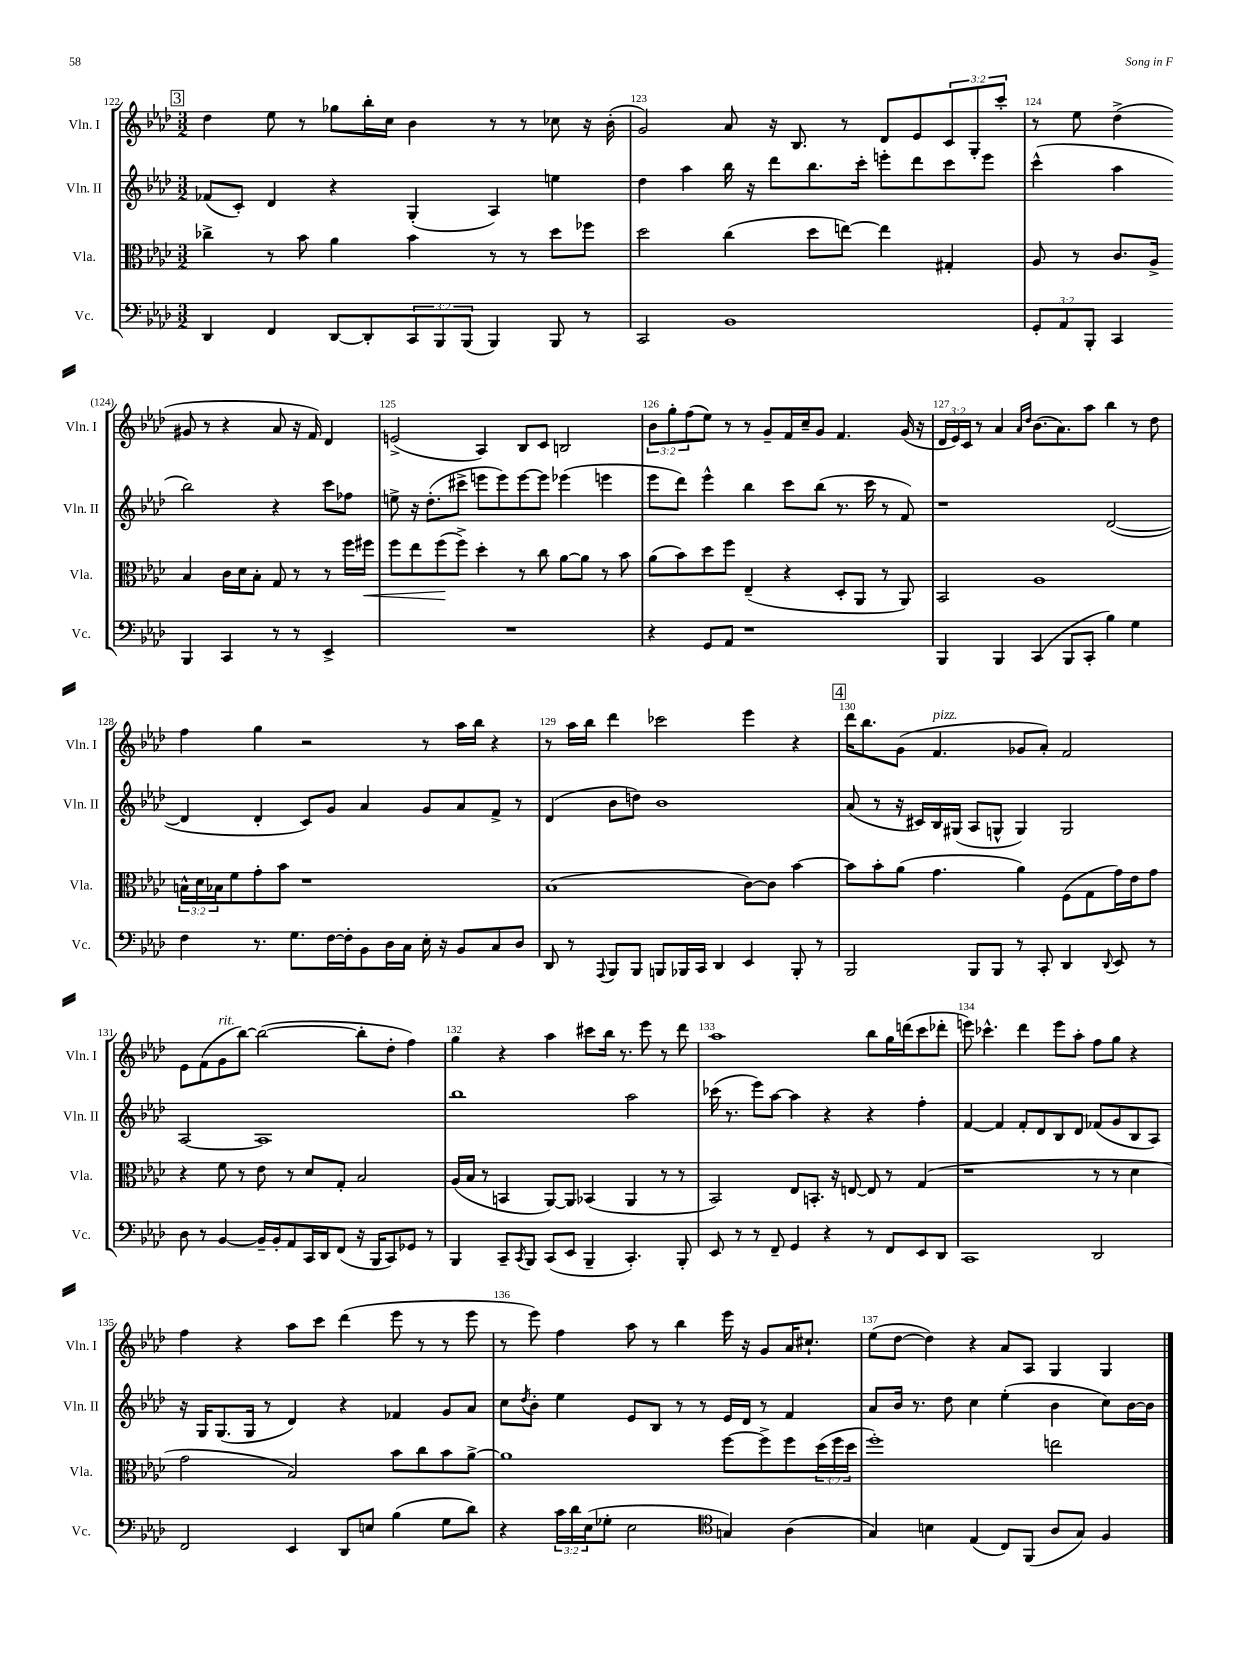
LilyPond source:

<<
\new StaffGroup <<
\new Staff = "s0" \with { instrumentName = "Vln. I" shortInstrumentName = "Vln. I" } {
    \clef treble \key aes \major \numericTimeSignature \time 3/2 \override Staff.TupletNumber.text = #tuplet-number::calc-fraction-text
    \mark \markup { \box "3" } des''4 ees''8 r8 ges''8 bes''16-. c''16 bes'4 r8 r8 ces''8 r16 bes'16-.( |
    g'2) aes'8 r16 bes8. r8 des'8 ees'8 \tuplet 3/2 { c'8 g8-. c'''8-. } |
    r8 ees''8 des''4->( gis'8 r8 r4 aes'8 r16 f'16) des'4 |
    e'2->( aes4) bes8 c'8 b2 |
    \tuplet 3/2 { bes'8 g''8-. f''8( } ees''8) r8 r8 g'8-- f'16 c''16-- g'8 f'4. g'16( r16 |
    \tuplet 3/2 { des'16 ees'16) c'16 } r8 aes'4 \grace { aes'16 des''16 } bes'8.( aes'8.) aes''8 bes''4 r8 des''8 |
    f''4 g''4 r2 r8 aes''16 bes''16 r4 |
    r8 aes''16 bes''16 des'''4 ces'''2 ees'''4 r4 |
    \mark \markup { \box "4" } des'''16 bes''8. g'8( f'4.^\markup { \italic "pizz." } ges'8 aes'8-.) f'2 |
    ees'8 f'8( g'8^\markup { \italic "rit." } bes''8~) bes''2~( bes''8-. des''8-. f''4) |
    g''4 r4 aes''4 cis'''8 bes''16 r8. ees'''8 r8 des'''8 |
    aes''1 bes''8 g''16 d'''16( c'''8 des'''8-. |
    e'''8) ces'''4.-^ des'''4 e'''8 aes''8-. f''8 g''8 r4 |
    f''4 r4 aes''8 c'''8 des'''4( ees'''8 r8 r8 ees'''8 |
    r8 ees'''8) f''4 aes''8 r8 bes''4 ees'''16 r16 g'8 aes'16 cis''8.-! |
    ees''8( des''8~ des''4) r4 aes'8 aes8 g4 g4 \bar "|." |
}
\new Staff = "s1" \with { instrumentName = "Vln. II" shortInstrumentName = "Vln. II" } {
    \clef treble \key aes \major \numericTimeSignature \time 3/2
    \mark \markup { \box "3" } fes'8( c'8-.) des'4 r4 g4-.( aes4) e''4 |
    des''4 aes''4 bes''16 r16 des'''8 bes''8. c'''16-. e'''8-. des'''8 c'''8 e'''8 |
    c'''4-^( aes''4 bes''2) r4 c'''8 fes''8 |
    e''8-> r16 des''8.-.( cis'''8-> e'''8 e'''8) e'''8~ e'''8 ees'''4( e'''4 |
    ees'''8 des'''8) ees'''4-^ bes''4 c'''8 bes''8( r8. c'''16 r8 f'8) |
    r1 des'2~( |
    des'4 des'4-. c'8) g'8 aes'4 g'8 aes'8 f'8-> r8 |
    des'4( bes'8 d''8) bes'1 |
    \mark \markup { \box "4" } aes'8( r8 r16 cis'16) bes16 gis16( aes8 g8-^ g4) g2 |
    aes2~ aes1 |
    bes''1 aes''2 |
    ces'''16( r8. ees'''8) aes''8~ aes''4 r4 r4 f''4-. |
    f'4~ f'4 f'8-. des'8 bes8 des'8 fes'8( g'8 bes8 aes8) |
    r16 g16 g8.( g16 r8 des'4) r4 fes'4 g'8 aes'8 |
    c''8 \acciaccatura { des''8 } bes'8-. ees''4 ees'8 bes8 r8 r8 ees'16 des'16 r8 f'4 |
    aes'8 bes'16 r8. des''8 c''4 ees''4-.( bes'4 c''8) bes'16~ bes'16 \bar "|." |
}
\new Staff = "s2" \with { instrumentName = "Vla." shortInstrumentName = "Vla." } {
    \clef alto \key aes \major \numericTimeSignature \time 3/2 \override Staff.TupletNumber.text = #tuplet-number::calc-fraction-text
    \mark \markup { \box "3" } ces''4-> r8 bes'8 aes'4 bes'4 r8 r8 des''8 fes''8 |
    des''2 c''4( des''8 e''8~) e''4 gis4-. |
    aes8 r8 c'8. aes16-> bes4 c'16 des'16 bes8-. g8 r8 r8 f''16 fis''16\< |
    f''8 ees''8 f''8\!( f''8->) des''4-. r8 c''8 aes'8~ aes'8 r8 bes'8 |
    aes'8( bes'8) des''8 f''8 ees4--( r4 des8-. aes,8 r8 aes,8) |
    bes,2 aes1 |
    \tuplet 3/2 { b16-^ des'16 bes16 } f'8 g'8-. bes'8 r1 |
    bes1( c'8~) c'8 bes'4~ |
    \mark \markup { \box "4" } bes'8 bes'8-. aes'8( g'4. aes'4) f8( g8 g'16) ees'16 g'8 |
    r4 f'8 r8 ees'8 r8 des'8 g8-. bes2 |
    aes16( bes16 r8 b,4 aes,8~) aes,8 bes,4( aes,4 r8 r8 |
    bes,2) ees8 b,8.-. r16 e8~ e8 r8 g4( |
    r1 r8 r8 des'4 |
    g'2 bes2) bes'8 c''8 bes'8 aes'8~-> |
    aes'1 f''8~ f''8-> f''8 \tuplet 3/2 { des''16( f''16 des''16 } |
    f''1-.) e''2 \bar "|." |
}
\new Staff = "s3" \with { instrumentName = "Vc." shortInstrumentName = "Vc." } {
    \clef bass \key aes \major \numericTimeSignature \time 3/2 \override Staff.TupletNumber.text = #tuplet-number::calc-fraction-text
    \mark \markup { \box "3" } des,4 f,4 des,8~ des,8-. \tuplet 3/2 { c,8 bes,,8 bes,,8( } bes,,4) bes,,8 r8 |
    c,2 bes,1 |
    \tuplet 3/2 { g,8-. aes,8 bes,,8-. } c,4 bes,,4 c,4 r8 r8 ees,4-> |
    R1. |
    r4 g,8 aes,8 r1 |
    bes,,4 bes,,4 c,4( bes,,8 c,8-. bes4) g4 |
    f4 r8. g8. f16~ f16-. bes,8 des16 c16 ees16-. r16 bes,8 c8 des8 |
    des,8 r8 \appoggiatura { aes,,8 } bes,,8 bes,,8 b,,8 bes,,16 c,16 des,4 ees,4 bes,,8-. r8 |
    \mark \markup { \box "4" } bes,,2 bes,,8 bes,,8 r8 c,8-. des,4 \appoggiatura { des,8 } ees,8 r8 |
    des8 r8 bes,4~ bes,16-- bes,16-. aes,8 c,16 des,16 f,8( r16 bes,,16 c,8) ges,8 r8 |
    bes,,4 c,8-- \acciaccatura { c,8 } bes,,8 c,8( ees,8 bes,,4-- c,4.-.) bes,,8-. |
    ees,8 r8 r8 f,8-- g,4 r4 r8 f,8 ees,8 des,8 |
    c,1 des,2 |
    f,2 ees,4 des,8 e8 bes4( g8 des'8) |
    r4 \tuplet 3/2 { c'16 des'16 ees16( } ges8-. ees2 \clef tenor g4) aes4( |
    g4) b4 ees4( c8) f,8( aes8 g8) f4 \bar "|." |
}
>>
>>
\layout { \context { \Score currentBarNumber = #122 \override BarNumber.break-visibility = ##(#f #t #t) barNumberVisibility = #all-bar-numbers-visible } }
